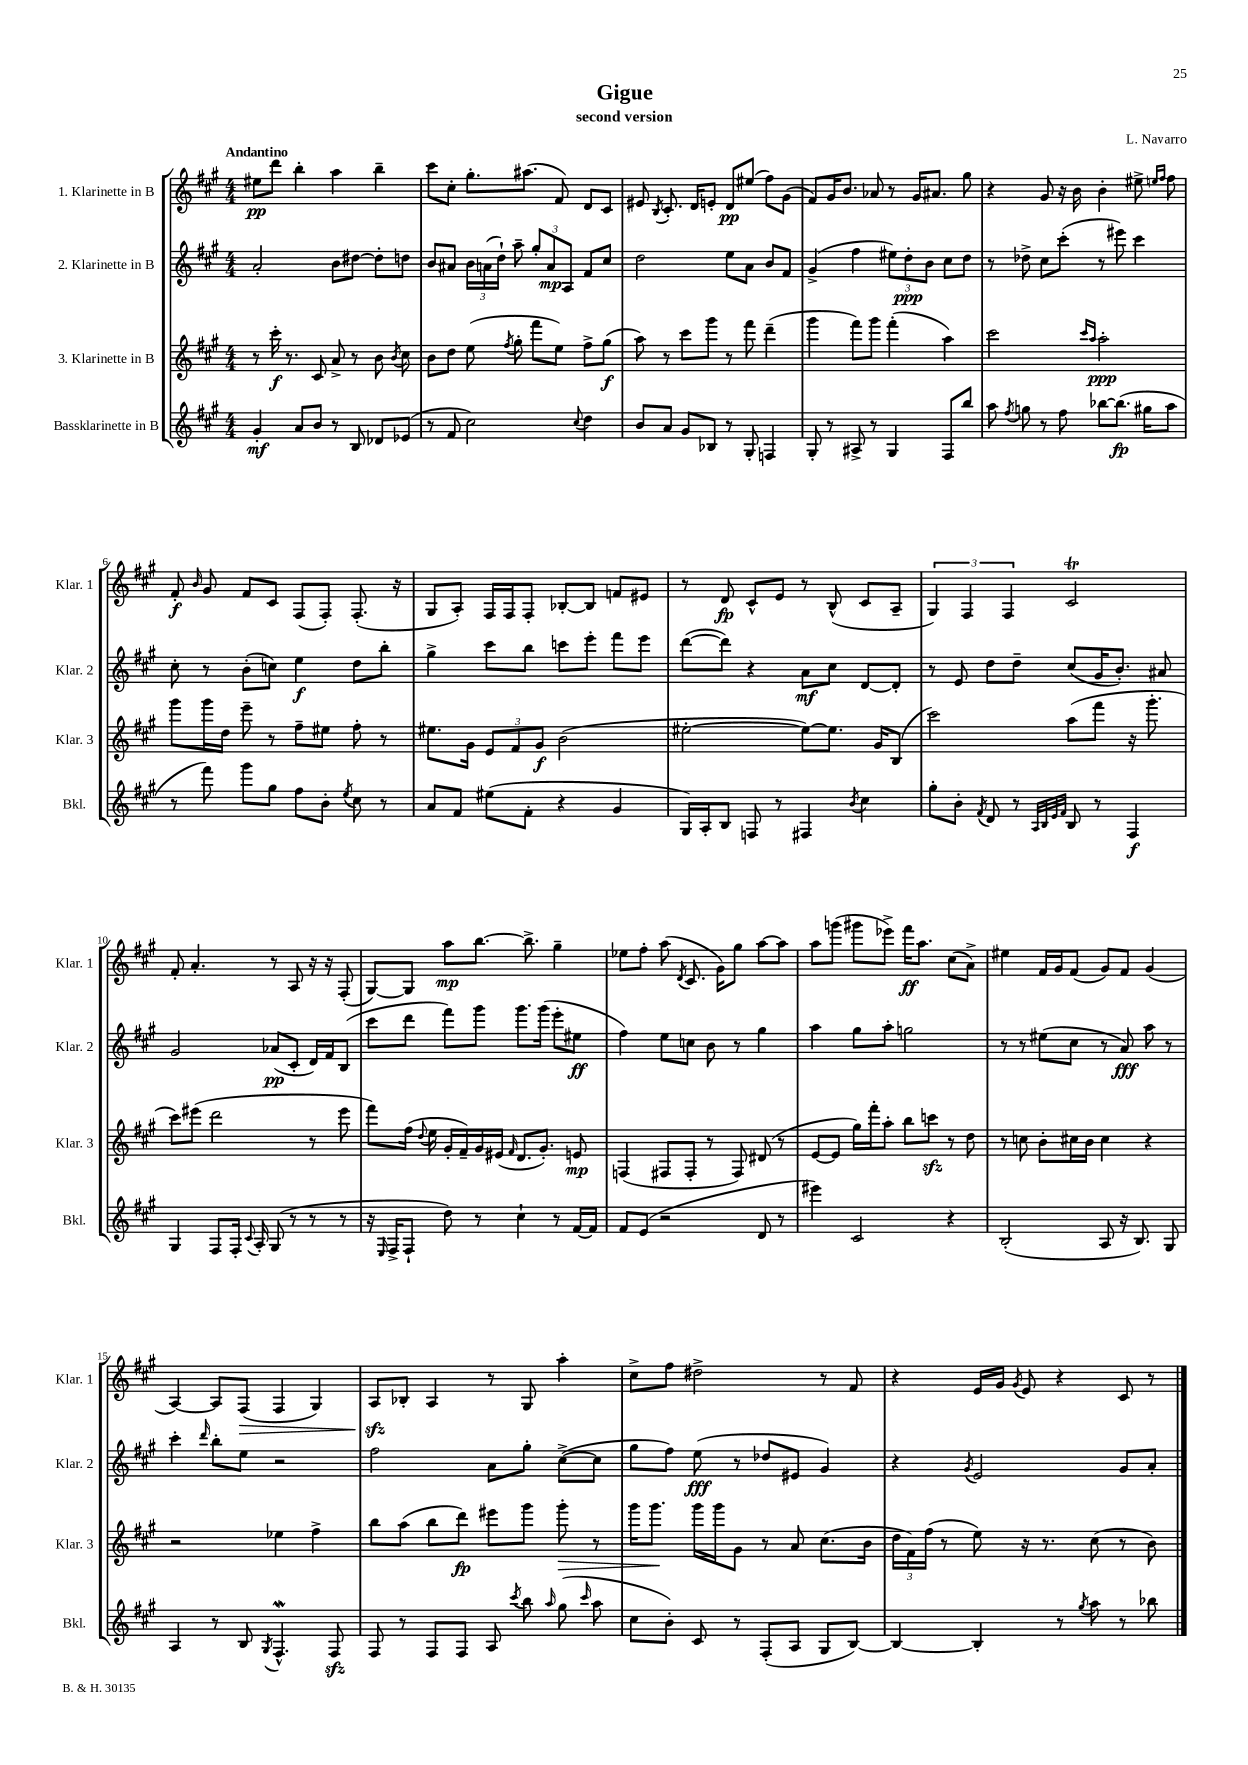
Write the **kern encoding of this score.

**kern	**dynam	**kern	**dynam	**kern	**dynam	**kern	**dynam
*part4	*part4	*part3	*part3	*part2	*part2	*part1	*part1
*staff4	*staff4	*staff3	*staff3	*staff2	*staff2	*staff1	*staff1
*I"Bassklarinette in B	*	*I"3. Klarinette in B	*	*I"2. Klarinette in B	*	*I"1. Klarinette in B	*
*I'Bkl.	*	*I'Klar. 3	*	*I'Klar. 2	*	*I'Klar. 1	*
*clefG2	*	*clefG2	*	*clefG2	*	*clefG2	*
*k[f#c#g#]	*	*k[f#c#g#]	*	*k[f#c#g#]	*	*k[f#c#g#]	*
*M4/4	*	*M4/4	*	*M4/4	*	*M4/4	*
=1	=1	=1	=1	=1	=1	=1	=1
!	!	!	!	!	!	!LO:TX:a:B:t=Andantino	!
4g#'/	mf	8r	.	2a'/	.	8ee#X\L	pp
.	.	16ccc#'\	f	.	.	8ddd\J	.
.	.	8.r	.	.	.	.	.
8a/L	.	.	.	.	.	4bb'\	.
8b/J	.	8c#/	.	.	.	.	.
8r	.	8a^/	.	8b\L	.	4aa\	.
8B/	.	8r	.	[8dd#X\J	.	.	.
8d-X/L	.	8b\	.	8dd#'\L]	.	4bb~\	.
.	.	8qb/	.	.	.	.	.
(8e-X/J	.	8cc#\	.	8ddn\J	.	.	.
=2	=2	=2	=2	=2	=2	=2	=2
8r	.	8b\L	.	8b/L	.	8ccc#\L	.
8f#/	.	8dd\J	.	8a#X/J	.	8cc#'\J	.
2cc#\)	.	(8ee\	.	24b\LL	.	8.gg#'\L	.
.	.	.	.	(24an\	.	.	.
.	.	.	.	24dd`\JJ)	.	.	.
.	.	8qff#/	.	.	.	.	.
.	.	8gg#'\	.	8aa~\	.	.	.
.	.	.	.	.	.	(8.aa#X\J	.
.	.	8fff#\L	.	12gg#'/L	.	.	.
.	.	.	.	12a/	mp	.	.
.	.	8ee\J)	.	.	.	8f#/)	.
.	.	.	.	12A/J	.	.	.
8qqcc#/	.	.	.	.	.	.	.
4dd\	.	8ff#^\L	.	8f#/L	.	8d/L	.
.	.	(8gg#\J	f	8cc#/J	.	8c#/J	.
=3	=3	=3	=3	=3	=3	=3	=3
8b/L	.	8aa\)	.	2dd\	.	8e#X/	.
.	.	.	.	.	.	8qB/	.
8a/J	.	8r	.	.	.	8.c#'/	.
8g#/L	.	8ccc#\L	.	.	.	.	.
.	.	.	.	.	.	16d/KL	.
8B-X/J	.	8ggg#\J	.	.	.	8en'/J	.
8r	.	8r	.	8ee\L	.	8d/L	pp
8G#'/	.	8fff#\	.	8a\J	.	(8ee#X/J	.
4Fn/	.	(4ddd~\	.	8b/L	.	8ff#\L)	.
.	.	.	.	8f#/J	.	(8g#\J	.
=4	=4	=4	=4	=4	=4	=4	=4
8G#'/	.	4ggg#\	.	(4g#^/	.	8f#/L)	.
8r	.	.	.	.	.	16g#/K	.
.	.	.	.	.	.	8.b/J	.
8A#X^/	.	8fff#\L)	.	4ff#\	.	.	.
8r	.	8ggg#\J	.	.	.	8a-X/	.
4G#/	.	(4fff#'\	.	12ee#X\L)	.	8r	.
.	.	.	.	12dd'\	ppp	.	.
.	.	.	.	.	.	16g#/KL	.
.	.	.	.	12b\J	.	.	.
.	.	.	.	.	.	8.a#X/J	.
8F#/L	.	4aa\)	.	8cc#\L	.	.	.
8bb/J	.	.	.	8dd\J	.	8gg#\	.
=5	=5	=5	=5	=5	=5	=5	=5
8aa\	.	2ccc#\	.	8r	.	4r	.
8qff#/	.	.	.	.	.	.	.
8ggn\	.	.	.	8dd-X^\	.	.	.
8r	.	.	.	8cc#\L	.	8g#/	.
8ff#\	.	.	.	(8ccc#'\J	.	16r	.
.	.	.	.	.	.	16b\	.
.	.	16qqccc#/LL	.	.	.	.	.
.	.	16qqaa/JJ	.	.	.	.	.
[8bb-X\L	.	2aa'\	ppp	8r	.	4b'\	.
(8.bb-\J]	fp	.	.	8eee#X\)	.	.	.
.	.	.	.	4ccc#\	.	8ee#X^\	.
16gg#X\KL	.	.	.	.	.	.	.
.	.	.	.	.	.	16qqeen/LL	.
.	.	.	.	.	.	16qqff#/JJ	.
8aa\J	.	.	.	.	.	8ff#\	.
!!LO:LB:g=z
=6	=6	=6	=6	=6	=6	=6	=6
8r	.	8ggg#\L	.	8cc#'\	.	8f#'/	f
.	.	.	.	.	.	16qqb/	.
8fff#\)	.	16ggg#\L	.	8r	.	8g#/	.
.	.	16dd\JJ	.	.	.	.	.
8ggg#\L	.	8eee~\	.	(8b'\L	.	8f#/L	.
8gg#\J	.	8r	.	8ccn\J)	.	8c#/J	.
8ff#\L	.	8ff#~\L	.	4ee\	f	(8F#/L	.
8b'\J	.	8ee#X\J	.	.	.	8F#'/J)	.
8qee/	.	.	.	.	.	.	.
8cc#\	.	8ff#'\	.	8dd\L	.	(8.F#'/	.
8r	.	8r	.	8bb'\J	.	.	.
.	.	.	.	.	.	16r	.
=7	=7	=7	=7	=7	=7	=7	=7
8a/L	.	8.ee#X\L	.	4gg#^\	.	8G#/L	.
8f#/J	.	.	.	.	.	8A'/J)	.
.	.	16g#\Jk	.	.	.	.	.
(8ee#X\L	.	12e/L	.	8ccc#\L	.	16F#/LL	.
.	.	.	.	.	.	16F#/J	.
.	.	12f#/	.	.	.	.	.
8f#'\J	.	.	.	8bb\J	.	8F#'/J	.
.	.	12g#/J	f	.	.	.	.
4r	.	(2b\	.	8cccn\L	.	[8B-X'/L	.
.	.	.	.	8eee'\J	.	8B-/J]	.
4g#/	.	.	.	8fff#\L	.	8fn/L	.
.	.	.	.	8eee\J	.	8e#X/J	.
=8	=8	=8	=8	=8	=8	=8	=8
16G#/LL)	.	[2ee#X'\	.	([8ddd\L	.	8r	.
16A'/J	.	.	.	.	.	.	.
8B/J	.	.	.	8ddd\J])	.	8d/	fp
8Fn/	.	.	.	4r	.	8c#^^/L	.
8r	.	.	.	.	.	8e/J	.
4F#X/	.	8ee#\L_)	.	8a\L	mf	8r	.
.	.	8.ee#\J]	.	8cc#\J	.	(8B^^/	.
8qb/	.	.	.	.	.	.	.
4cc#\	.	.	.	[8d/L	.	8c#/L	.
.	.	16g#/KL	.	.	.	.	.
.	.	(8B/J	.	8d'/J]	.	8A~/J	.
=9	=9	=9	=9	=9	=9	=9	=9
8gg#'\L	.	2ccc#\)	.	8r	.	6G#/)	.
8b'\J	.	.	.	8e/	.	.	.
.	.	.	.	.	.	6F#/	.
8qf#/	.	.	.	.	.	.	.
8d/	.	.	.	8dd\L	.	.	.
.	.	.	.	.	.	6F#/	.
8r	.	.	.	8dd~\J	.	.	.
32qqA/LLL	.	.	.	.	.	.	.
32qqB/	.	.	.	.	.	.	.
32qqe/	.	.	.	.	.	.	.
32qqf#/JJJ	.	.	.	.	.	.	.
8B/	.	(8aa\L	.	(8cc#/L	.	2c#t/	.
8r	.	8fff#\J	.	16g#/K	.	.	.
.	.	.	.	8.b'/J)	.	.	.
4F#/	f	16r	.	.	.	.	.
.	.	8.ggg#'\	.	.	.	.	.
.	.	.	.	8a#X/	.	.	.
!!LO:LB:g=z
=10	=10	=10	=10	=10	=10	=10	=10
4G#/	.	8ccc#\L)	.	2g#/	.	8f#'/	.
.	.	(8eee#X\J	.	.	.	4.a'/	.
8F#/L	.	2ddd\	.	.	.	.	.
16F#'/Jk	.	.	.	.	.	.	.
8qqc#/	.	.	.	.	.	.	.
16A'/	.	.	.	.	.	.	.
(8G#/	.	.	.	(8a-X/L	pp	8r	.
8r	.	.	.	8c#'/J	.	8A/	.
8r	.	8r	.	16d/LL)	.	16r	.
.	.	.	.	16f#/J	.	16r	.
8r	.	8eee#\	.	(8B/J	.	(8F#'/	.
=11	=11	=11	=11	=11	=11	=11	=11
16r	.	8fff#\L)	.	8ccc#\L	.	[8G#/L)	.
16qqE/	.	.	.	.	.	.	.
16F#^/KL	.	.	.	.	.	.	.
8F#`/J	.	(16ff#\Jk	.	8ddd\J	.	8G#/J]	.
.	.	8qqdd/	.	.	.	.	.
.	.	16ee\	.	.	.	.	.
8dd\)	.	16g#'/LL	.	8fff#\L)	.	8aa\L	mp
.	.	16f#~/)	.	.	.	.	.
8r	.	16g#/	.	8ggg#\J	.	[8.bb\J	.
.	.	(16e#X/JJ	.	.	.	.	.
.	.	16qqf#/	.	.	.	.	.
4cc#`\	.	8.d/L	.	8.ggg#\L	.	.	.
.	.	.	.	.	.	8.bb^\]	.
.	.	8.g#'/J)	.	(16ggg#\Jk	.	.	.
8r	.	.	.	8eee'\L	.	4gg#~\	.
[16f#/LL	.	8en/	mp	8ee#X\J	ff	.	.
16f#/JJ]	.	.	.	.	.	.	.
=12	=12	=12	=12	=12	=12	=12	=12
8f#/L	.	(4Fn/	.	4ff#\)	.	8ee-X\L	.
(8e/J	.	.	.	.	.	8ff#'\J	.
2r	.	8F#X/L	.	8ee\L	.	(8aa\	.
.	.	.	.	.	.	8qd/	.
.	.	8F#'/J	.	8ccn\J	.	8.c#/	.
.	.	8r	.	8b\	.	.	.
.	.	.	.	.	.	16g#\KL)	.
.	.	8F#/)	.	8r	.	8gg#\J	.
8d/	.	(8d#X/	.	4gg#\	.	[8aa\L	.
8r	.	8r	.	.	.	8aa\J]	.
=13	=13	=13	=13	=13	=13	=13	=13
4eee#X\)	.	[8e/L	.	4aa\	.	8aa\L	.
.	.	8e/J]	.	.	.	(8gggn\J	.
2c#/	.	16gg#\LL)	.	8gg#\L	.	8ggg#X\L	.
.	.	16fff#'\J	.	.	.	.	.
.	.	8aa'\J	.	8aa'\J	.	8eee-X^\J)	.
.	.	8bb\L	.	2ggn\	.	16fff#\KL	ff
.	.	.	.	.	.	8.aa\J	.
.	.	8cccnzz\J	.	.	.	.	.
4r	.	8r	.	.	.	(8cc#\L	.
.	.	8dd\	.	.	.	8a^\J)	.
=14	=14	=14	=14	=14	=14	=14	=14
(2B'/	.	8r	.	8r	.	4ee#X\	.
.	.	8ccn\	.	8r	.	.	.
.	.	8b'\L	.	(8ee#X\L	.	16f#/LL	.
.	.	.	.	.	.	16g#/J	.
.	.	16cc#X\L	.	8cc#\J	.	(8f#/J	.
.	.	16b\JJ	.	.	.	.	.
8A/	.	4cc#\	.	8r	.	8g#/L)	.
16r	.	.	.	8a/)	fff	8f#/J	.
8.B/)	.	.	.	.	.	.	.
.	.	4r	.	8aa\	.	(4g#/	.
8G#/	.	.	.	8r	.	.	.
!!LO:LB:g=z
=15	=15	=15	=15	=15	=15	=15	=15
4A/	.	2r	.	4ccc#'\	.	[4A/)	.
.	.	.	.	16qqddd/	.	.	.
8r	.	.	.	8bb'\L	.	8A/L]	.
!	!	!	!	!	!	!	!LO:HP:b
8B/	.	.	.	8ee\J	.	(8F#/J	>
8qG#/	.	.	.	.	.	.	.
4.F#W^^/	.	4ee-X\	.	2r	.	4F#/	.
.	.	4ff#^\	.	.	.	4G#/)	.
8F#zz/	.	.	.	.	.	.	.
=16	=16	=16	=16	=16	=16	=16	=16
8F#/	.	8bb\L	.	2ff#\	.	8Azz/L	.
8r	.	(8aa\J	.	.	.	8B-X'/J	]
8F#/L	.	8bb\L	.	.	.	4A/	.
8F#/J	.	8ddd\J)	fp	.	.	.	.
8A/	.	8eee#X\L	.	8a\L	.	8r	.
8qccc#/	.	.	.	.	.	.	.
8bb\	.	8ggg#\J	.	8gg#'\J	.	8G#/	.
16qqaa/	.	.	.	.	.	.	.
!	!	!	!LO:HP:b	!	!	!	!
(8gg#\	.	8ggg#'\	>	([8cc#^\L	.	4aa'\	.
16qqccc#/	.	.	.	.	.	.	.
8aa\	.	8r	.	8cc#\J]	.	.	.
=17	=17	=17	=17	=17	=17	=17	=17
8cc#\L	.	16ggg#\KL	.	8gg#\L	.	8cc#^\L	.
.	.	8.ggg#\J	.	.	.	.	.
8b'\J)	.	.	.	8ff#\J)	.	8ff#\J	.
8c#/	.	16ggg#\LL	]	(8ee\	fff	2dd#X^\	.
.	.	16ggg#\J	.	.	.	.	.
8r	.	8g#\J	.	8r	.	.	.
(8F#'/L	.	8r	.	8dd-X/L	.	.	.
8A/J	.	8a/	.	8e#X/J	.	.	.
8G#/L	.	(8.cc#\L	.	4g#/)	.	8r	.
[8B/J)	.	.	.	.	.	8f#/	.
.	.	16b\Jk	.	.	.	.	.
=18	=18	=18	=18	=18	=18	=18	=18
4B/_	.	24dd\LL	.	4r	.	4r	.
.	.	24f#\)	.	.	.	.	.
.	.	(24ff#\JJ	.	.	.	.	.
.	.	8r	.	.	.	.	.
.	.	.	.	8qg#/	.	.	.
4B'/]	.	8ee\)	.	2e/	.	16e/LL	.
.	.	.	.	.	.	16g#/JJ	.
.	.	.	.	.	.	8qg#/	.
.	.	16r	.	.	.	8e/	.
.	.	8.r	.	.	.	.	.
8r	.	.	.	.	.	4r	.
8qgg#/	.	.	.	.	.	.	.
8aa\	.	(8cc#\	.	.	.	.	.
8r	.	8r	.	8g#/L	.	8c#/	.
8bb-X\	.	8b\)	.	8a'/J	.	8r	.
==	==	==	==	==	==	==	==
*-	*-	*-	*-	*-	*-	*-	*-
